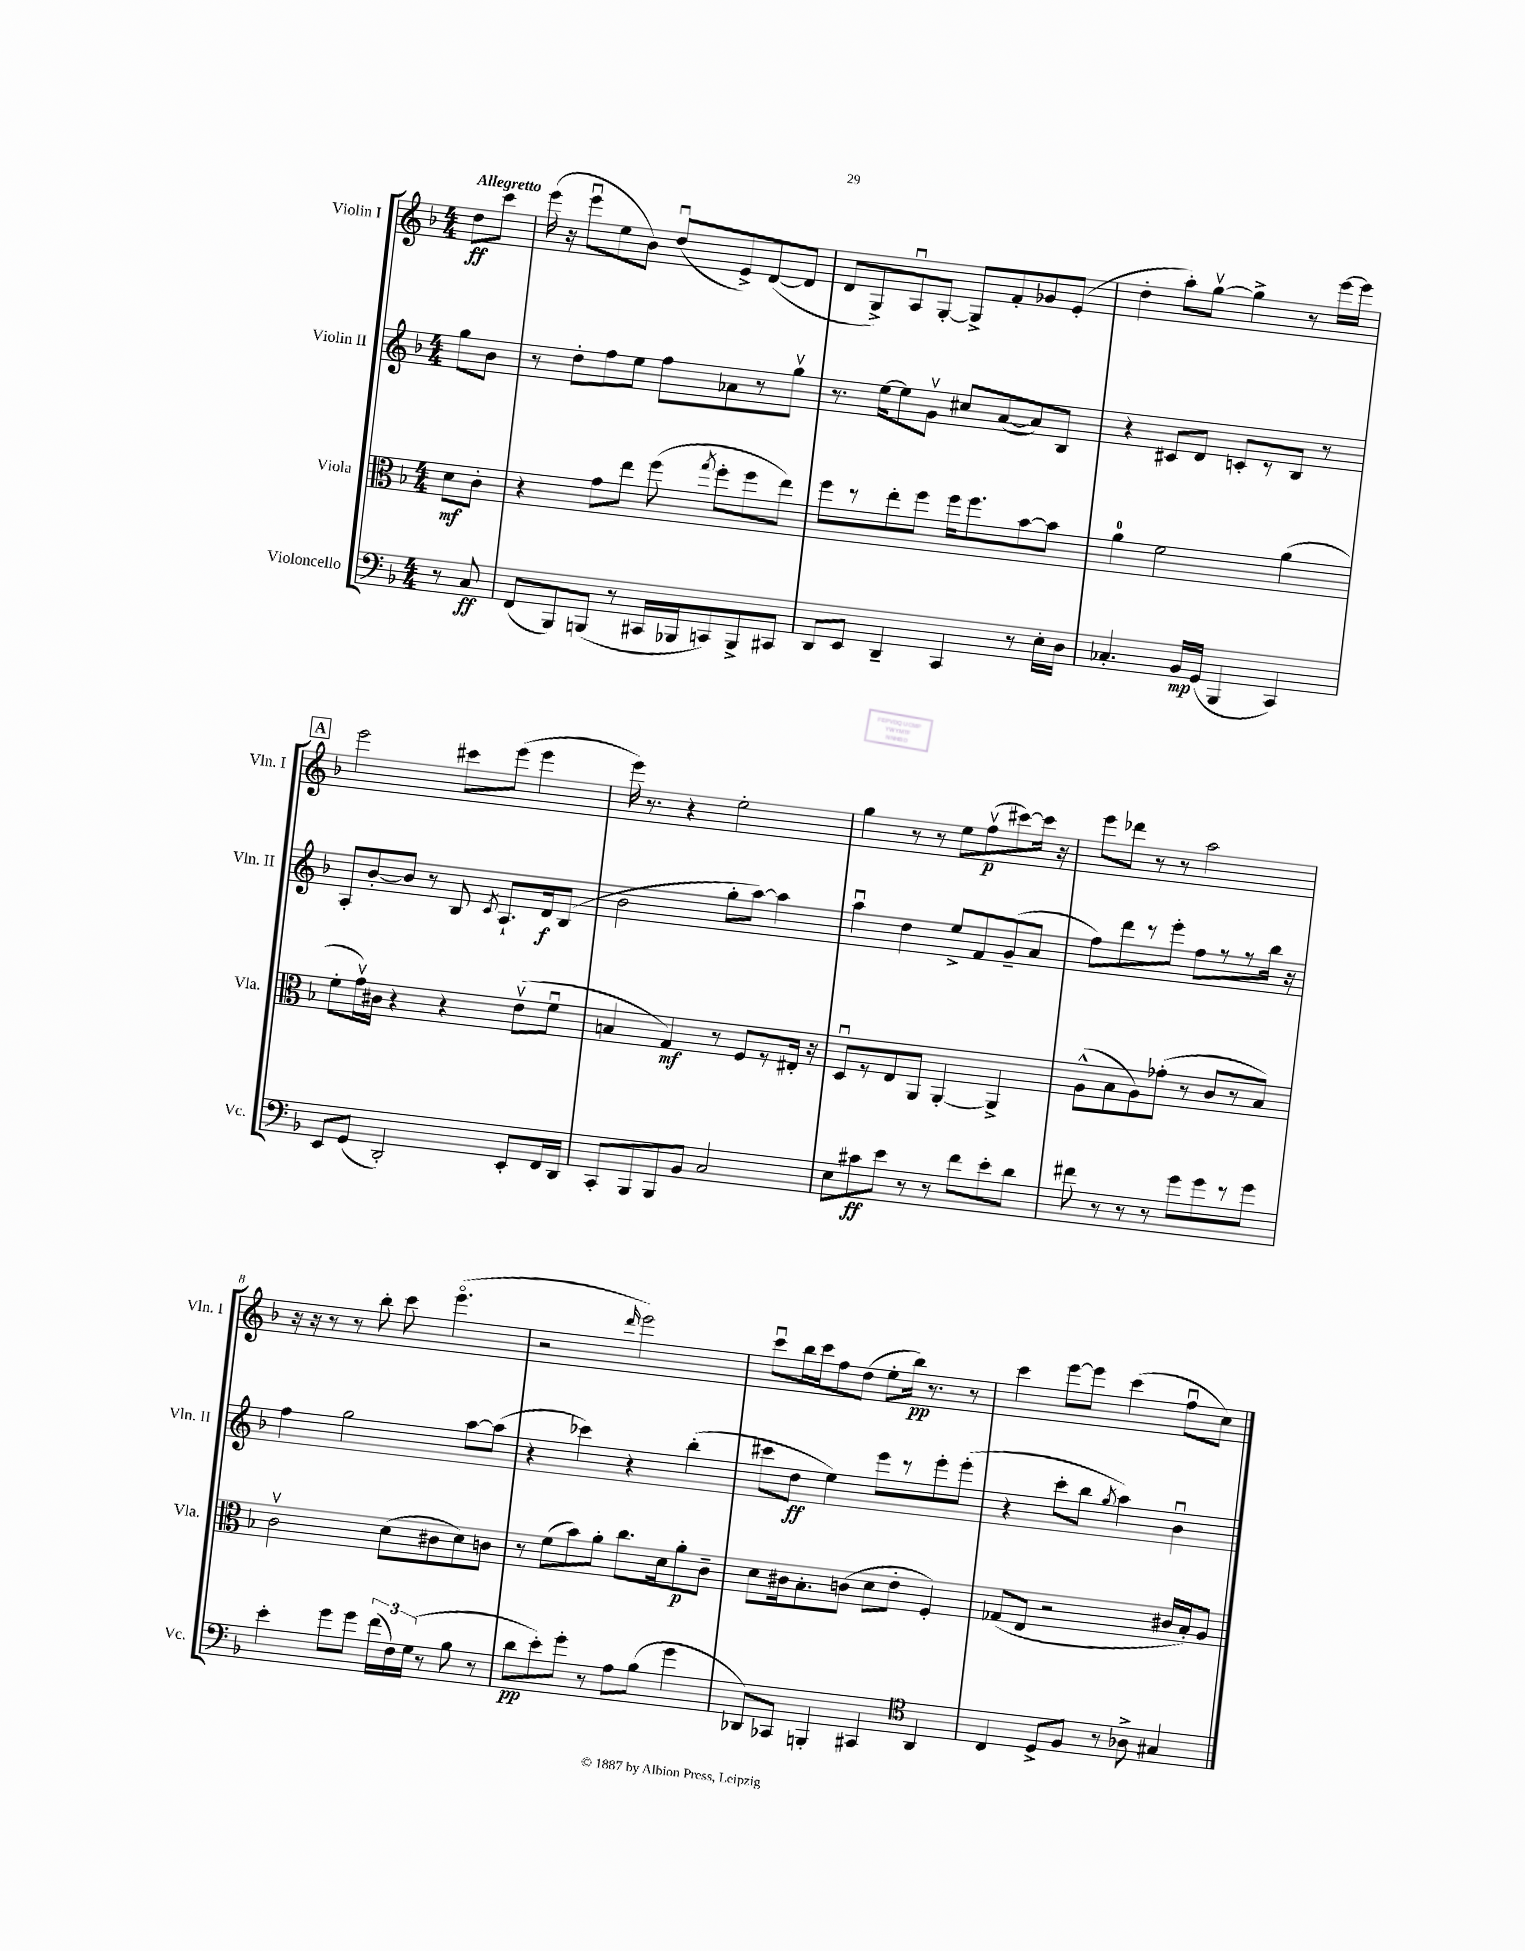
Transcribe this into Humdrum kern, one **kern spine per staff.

**kern	**kern	**kern	**kern
*staff4	*staff3	*staff2	*staff1
*clefF4	*clefC3	*clefG2	*clefG2
*k[b-]	*k[b-]	*k[b-]	*k[b-]
*M4/4	*M4/4	*M4/4	*M4/4
8r	8d	8gg	8dd
8C	8c'	8b-	8ccc
=	=	=	=
(8FF	4r	8r	(16eee
.	.	.	16r
8BBB-)	.	8dd'	8eeeu
(8BBB	8g	8ff	8ee
8r	8ee	8ee	8b-)
16CC#	(8ff	8ff	(8ddu
16BBB-	.	.	.
.	8qgg	.	.
8CC)	8ff'	8a-	8e^)
8BBB-^	8ff	8r	([8d
8CC#	8ee)	8ggv	8d]
=	=	=	=
8DD	8ff	8.r	8d
8EE	8r	.	8G^)
.	.	[16ee	.
4DD~	8ee'	8ee]	8Au
.	8ff	8gv	[8G'
4CC	16ff	8cc#	8G^]
.	8.ff	.	.
.	.	([8a	8f'
8r	[8b-	8a])	8g-
16E'	8b-]	8B-	(8e'
16D	.	.	.
=	=	=	=
4.C-'	4a	4r	4dd'
.	2f	8c#	8aa')
16BB-	.	8d	[8ggv
(16GG	.	.	.
4BBB-	.	8c'	4gg^]
.	.	8r	.
4CC)	(4a	8B-	8r
.	.	8r	[16eee
.	.	.	16eee]
=	=	=	=
8EE	8f'	8A'	2eee
(8GG	16gv)	[8b-'	.
.	16c#	.	.
2DD')	4r	8b-]	.
.	.	8r	.
.	4r	8B-	8ccc#
.	.	8qc	.
.	.	8.A`	(8eee
8EE'	(8ev	.	4eee
.	.	16d	.
16FF	8fu	(8B-	.
16DD	.	.	.
=	=	=	=
8CC'	4B	2b-	16eee)
.	.	.	8.r
8BBB-	.	.	.
8BBB-	4G)	.	4r
8BB-	.	.	.
2C	8r	8gg'	2ee'
.	8F	[8aa)	.
.	8r	4aa]	.
.	16E#'	.	.
.	16r	.	.
=	=	=	=
8E	8Du	4aau	4gg
8c#	8r	.	.
8e	8E	4dd	8r
8r	8AA	.	8r
8r	[4AA'	8ee^	8ee
8f	.	8f	(8ffv
8e'	4AA^]	(8g~	[8ccc#)
8d	.	8a	16ccc#]
.	.	.	16r
=	=	=	=
8f#	(8A^^	8ff)	8eee
8r	8B-	8ddd	8ddd-
8r	8A)	8r	8r
8r	(8g-'	8eee'	8r
8g	8r	8ff	2aa
8g	8c	8r	.
8r	8r	8r	.
8g	8B-)	16bb-	.
.	.	16r	.
=	=	=	=
4e'	2cv	4ff	16r
.	.	.	16r
.	.	.	8r
8g	.	2gg	8r
8g	.	.	8bb-'
(24f	(8d	.	8ccc
24F)	.	.	.
(24G	.	.	.
8r	8c#	.	(4.eeeo
8B-	8d)	[8aa	.
8r	8c	(8aa]	.
=	=	=	=
8d	8r	4r	2r
8e')	(8f	.	.
8g'	8b-)	4ccc-)	.
8r	8a'	.	.
.	.	.	16qqddd
8A	8.cc	4r	2eee)
(8B-	.	.	.
.	16d	.	.
4g	8a'	(4bb-'	.
.	8c~	.	.
=	=	=	=
8DD-)	8d	8ccc#	8cccu
8CC-	16c#	8dd	16bb-
.	8.B-'	.	16ccc
4BBB'	.	4ee)	8ff
.	(8c	.	(8dd
4CC#	8d	8eee	8ee'
.	8e'	8r	16bb-)
.	.	.	8.r
*clefC4	*	*	*
4AA	4F')	8eee'	.
.	.	(8eee'	8r
=	=	=	=
4C	(8G-	4r	4ccc
.	8E	.	.
8D^	2r	8ccc'	[8eee
8F	.	8bb-	8eee]
.	.	8qgg	.
8r	.	4aa)	(4ccc
8A-^	.	.	.
4G#	16c#	4b-u	8ffu
.	16B-')	.	.
.	8A	.	8cc)
==	==	==	==
*-	*-	*-	*-
